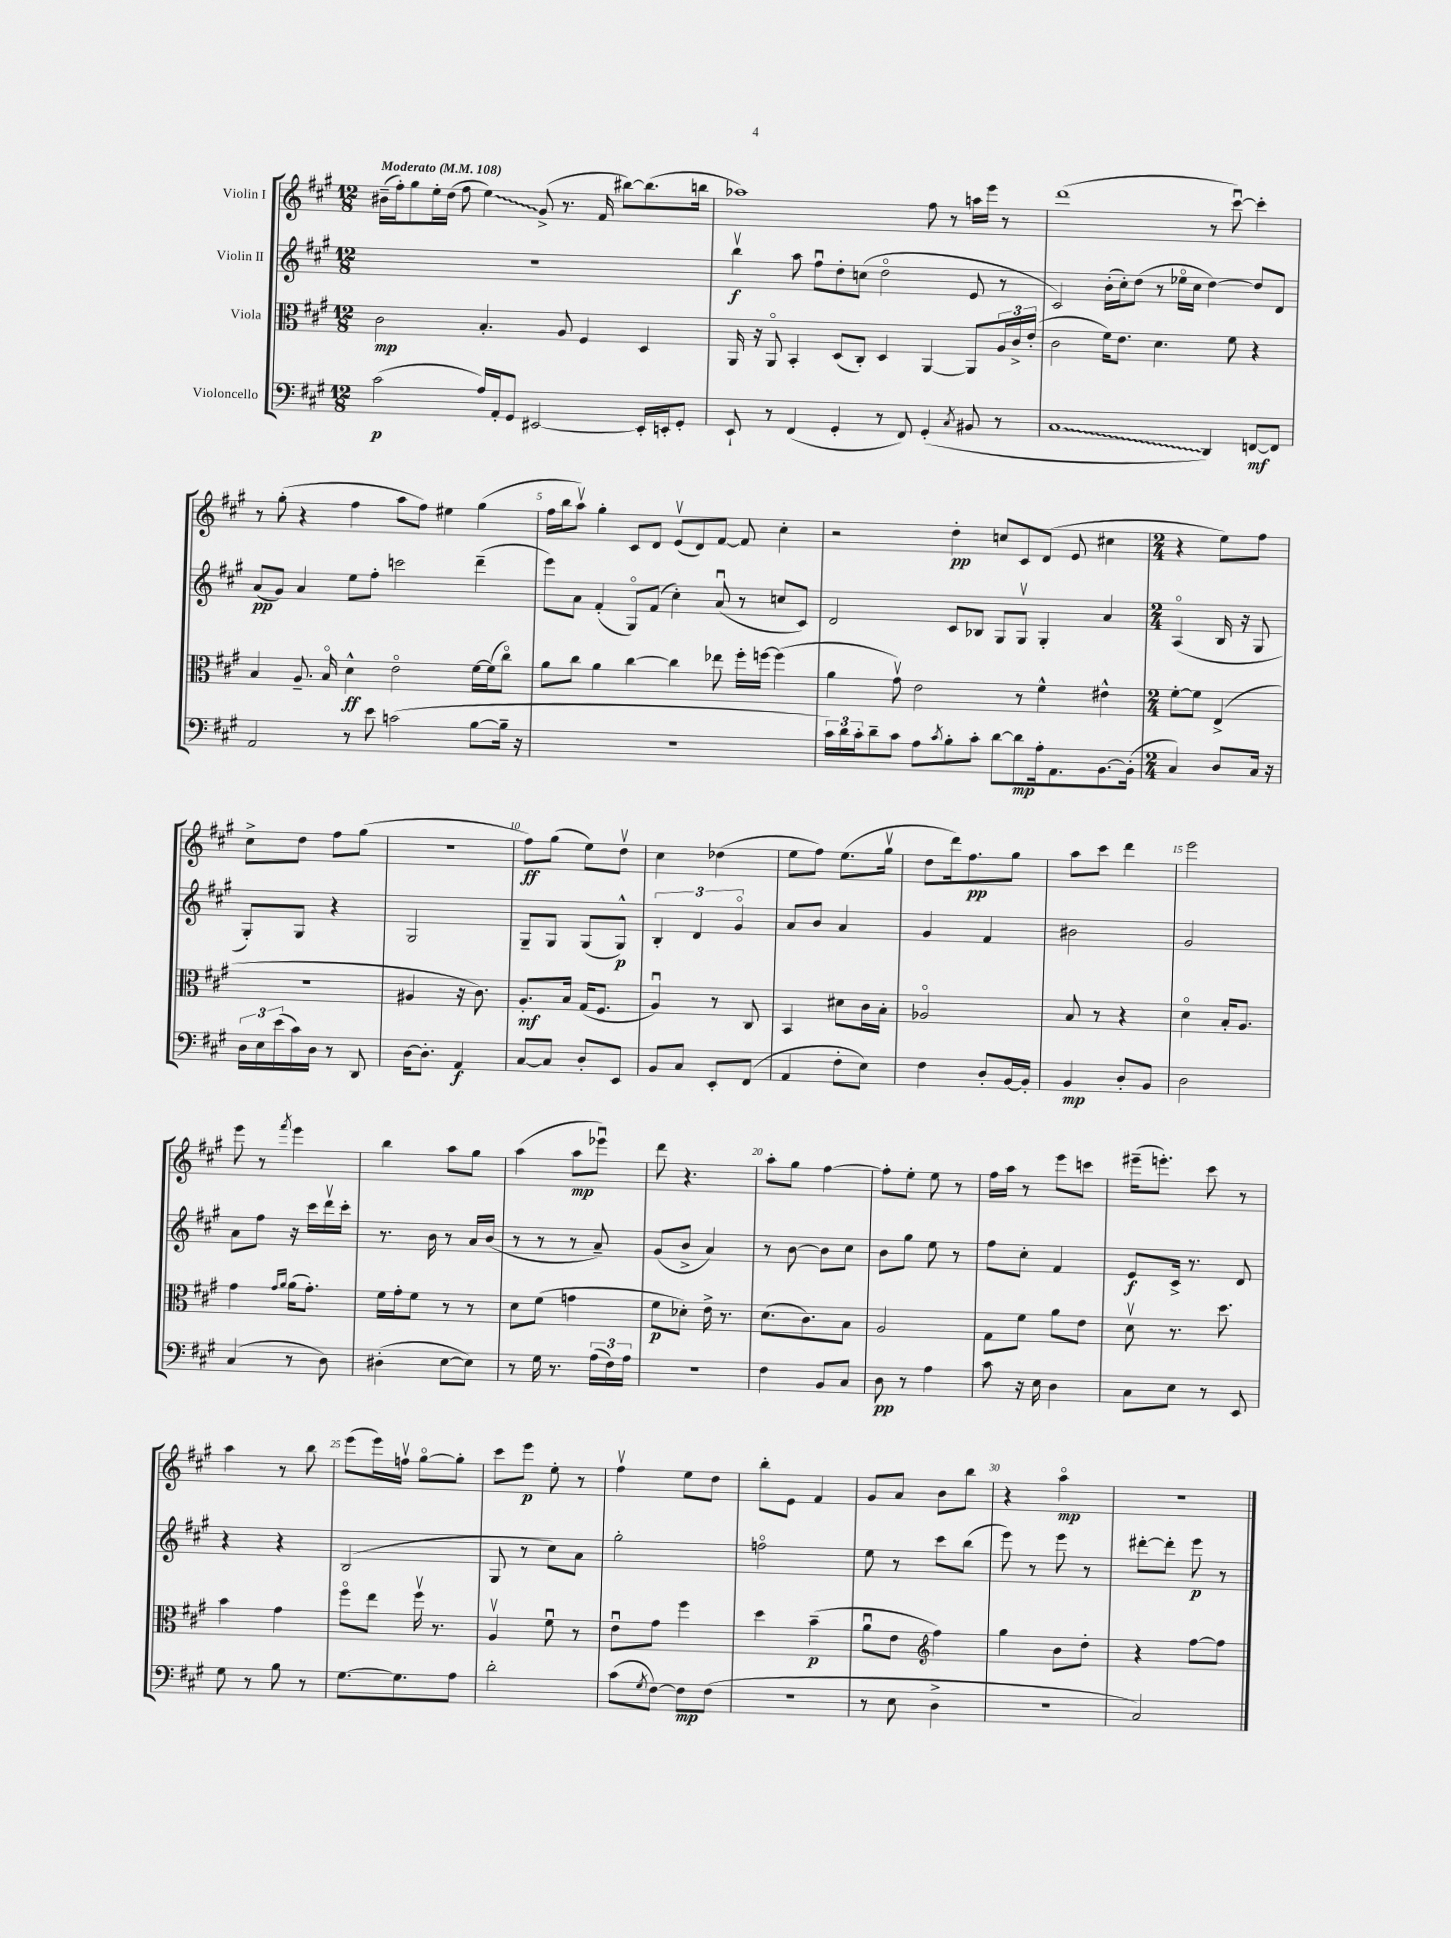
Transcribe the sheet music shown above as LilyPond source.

<<
\new StaffGroup <<
\new Staff = "s0" \with { instrumentName = "Violin I" } {
    \clef treble \key a \major \numericTimeSignature \time 12/8 \tempo "Moderato" 4 = 108
    bis'16--( fis''16-.) gis''8 e''16-. d''16( fis''8 \once \override Glissando.style = #'zigzag e''4\glissando) gis'8->( r8. fis'16 bis''8~) bis''8.( b''16 |
    aes''1) fis''8 r8 a''16 e'''16 r8 |
    d'''1( r8 cis'''8~\downbow) cis'''4-. |
    r8 gis''8-.( r4 fis''4 a''8 fis''8) eis''4 gis''4( |
    fis''16 b''16 a''8\upbow) gis''4-. cis'8 d'8 e'8\upbow( d'8) fis'8~ fis'8 cis''4-. |
    r2 d''4-.\pp c''8 cis'8 d'8( e'8 cis''4 |
    \numericTimeSignature \time 2/4 r4 e''8) fis''8 |
    cis''8-> d''8 fis''8 gis''8( |
    R2 |
    fis''8\ff) gis''8( e''8) d''8\upbow |
    cis''4 des''4( |
    e''8 fis''8) e''8.( gis''16\upbow |
    d''8 d'''16) fis''8.\pp gis''8 |
    a''8 cis'''8 d'''4 |
    e'''2 |
    e'''8 r8 \acciaccatura { fis'''8 } e'''4 |
    b''4 a''8 gis''8 |
    a''4( a''8\mp ees'''8\downbow) |
    d'''8 r4. |
    a''8-. gis''8 fis''4~ |
    fis''8-. e''8-. e''8 r8 |
    fis''16 a''16 r8 e'''8 c'''8 |
    eis'''16--( e'''8.-.) cis'''8 r8 |
    a''4 r8 b''8 |
    e'''8( e'''16) f''16\upbow gis''8~\flageolet gis''8-. |
    cis'''8 e'''8\p e''8-. r8 |
    fis''4\upbow e''8 d''8 |
    b''8-. e'8 fis'4 |
    gis'8 a'8 b'8 b''8 |
    r4 a''4\flageolet\mp |
    r2 \bar "|." |
}
\new Staff = "s1" \with { instrumentName = "Violin II" } {
    \clef treble \key a \major \numericTimeSignature \time 12/8
    R1. |
    b''4\upbow\f a''8 fis''8\downbow d''8-. c''8( d''2\flageolet e'8 r8 |
    cis'2) b'16-.( cis''16-.) d''8( r8 ees''16\flageolet cis''16 d''4~) d''8 d'8 |
    a'8\pp( gis'8) a'4 e''8 fis''8-. c'''2 d'''4--( |
    e'''8) a'8 fis'4-.( gis8\flageolet) fis'8( cis''4-.) a'8\downbow( r8 c''8 cis'8) |
    d'2 cis'8 bes8 gis8 gis8\upbow gis4-. a'4 |
    \numericTimeSignature \time 2/4 a4\flageolet( b16 r16 gis8 |
    gis8-.) gis8 r4 |
    gis2 |
    gis8-- gis8 gis8( gis8-^\p) |
    \tuplet 3/2 { b4-. d'4 gis'4\flageolet } |
    a'8 b'8 a'4 |
    gis'4 fis'4 |
    bis'2 |
    gis'2 |
    a'8 fis''8 r16 cis'''16 d'''16\upbow cis'''16-. |
    r8. b'16 r8 a'16 b'16( |
    r8 r8 r8 a'8--) |
    gis'8( b'8-> a'4) |
    r8 b'8~ b'8 cis''8 |
    b'8 gis''8 e''8 r8 |
    fis''8 cis''8-. fis'4 |
    e'8\f cis'16-> r8. d'8 |
    r4 r4 |
    b2( |
    gis8 r8 cis''8) a'8 |
    gis''2-. |
    f''2\flageolet |
    e''8 r8 cis'''8 b''8( |
    e'''8) r8 e'''8 r8 |
    dis'''8~-. dis'''8-. e'''8\p r8 \bar "|." |
}
\new Staff = "s2" \with { instrumentName = "Viola" } {
    \clef alto \key a \major \numericTimeSignature \time 12/8
    cis'2\mp b4.-. a8 fis4 d4 |
    a,16 r16 a,8\flageolet b,4-. d8( cis8-.) d4 a,4~ a,8 \tuplet 3/2 { a16 cis'16-> e'16-.( } |
    cis'2 fis'16) e'8. d'4. fis'8 r4 |
    b4 a8.-- b16\flageolet d'4-^\ff e'2\flageolet fis'16~ fis'16( cis''8\flageolet) |
    a'8 cis''8 a'4 cis''4~ cis''4 ees''8 fis''16-. f''16~ f''4( |
    a'4 gis'8\upbow) e'2 r8 fis'4-^ eis'4-^ |
    \numericTimeSignature \time 2/4 fis'8~-. fis'8 e4->( |
    R2 |
    ais4 r16 cis'8.) |
    a8.-.\mf b16 gis16( fis8. |
    a4\downbow) r8 cis8 |
    b,4 dis'8 cis'16 b16-. |
    aes2\flageolet |
    b8 r8 r4 |
    d'4\flageolet b16-. a8. |
    gis'4 \grace { gis'16 a'16 } a'16( gis'8.-.) |
    fis'16 gis'16-. fis'8 r8 r8 |
    d'8 fis'8( g'4 |
    fis'8\p des'8-.) e'16-> r8. |
    d'8.( cis'8.) b8 |
    a2 |
    gis8 fis'8 a'8 e'8 |
    d'8\upbow r8. d''8. |
    b'4 gis'4 |
    fis''8\flageolet e''8 fis''16\upbow r8. |
    a4\upbow fis'8\downbow r8 |
    e'8\downbow gis'8 fis''4 |
    d''4 b'4--\p( |
    a'8\downbow e'8 \clef treble fis''4) |
    gis''4 b'8 d''8-. |
    r4 fis''8~ fis''8 \bar "|." |
}
\new Staff = "s3" \with { instrumentName = "Violoncello" } {
    \clef bass \key a \major \numericTimeSignature \time 12/8
    cis'2\p( a16) a,16-. gis,8 eis,2~ eis,16-. e,16-. gis,8-. |
    e,8-! r8 fis,4( gis,4-. r8 fis,8) gis,4-.( \acciaccatura { cis8 } bis,8 r8 |
    \once \override Glissando.style = #'zigzag cis1\glissando d,4) f,8~\mf f,8 |
    a,2 r8 e'8 c'2( b8~ b16-- r16 |
    R1. |
    \tuplet 3/2 { cis'16) d'16 cis'16-. } d'8-- cis'8 a8 \acciaccatura { cis'8 } b8-. cis'8-. d'8~ d'8\mp a16-. a,8. b,8.~ b,16-.( |
    \numericTimeSignature \time 2/4 cis4) d8 cis16 r16 |
    \tuplet 3/2 { d16 e16 e'16( } cis'16) d16 r8 d,8 |
    d16~ d8.-. a,4\f |
    cis8~ cis8 d8-. e,8 |
    b,8 cis8 e,8-. fis,8( |
    a,4 fis8-. e8) |
    fis4 d8-. b,16~ b,16-. |
    b,4\mp d8-. b,8 |
    d2 |
    cis4( r8 d8) |
    dis4-.( e8~ e8) |
    r8 gis16 r8. \tuplet 3/2 { a16( fis16) a16 } |
    R2 |
    fis4 b,8 cis8 |
    d8\pp r8 a4 |
    cis'8 r16 e16 d4 |
    cis8 e8 r8 e,8 |
    gis8 r8 b8 r8 |
    gis8.~ gis8. a8 |
    d'2-. |
    cis'8( \acciaccatura { gis8 } fis8~) fis8\mp fis8( |
    r2 |
    r8 e8 d4-> |
    R2 |
    cis2) \bar "|." |
}
>>
>>
\layout { \context { \Score \override BarNumber.break-visibility = ##(#f #t #t) barNumberVisibility = #(every-nth-bar-number-visible 5) } }
